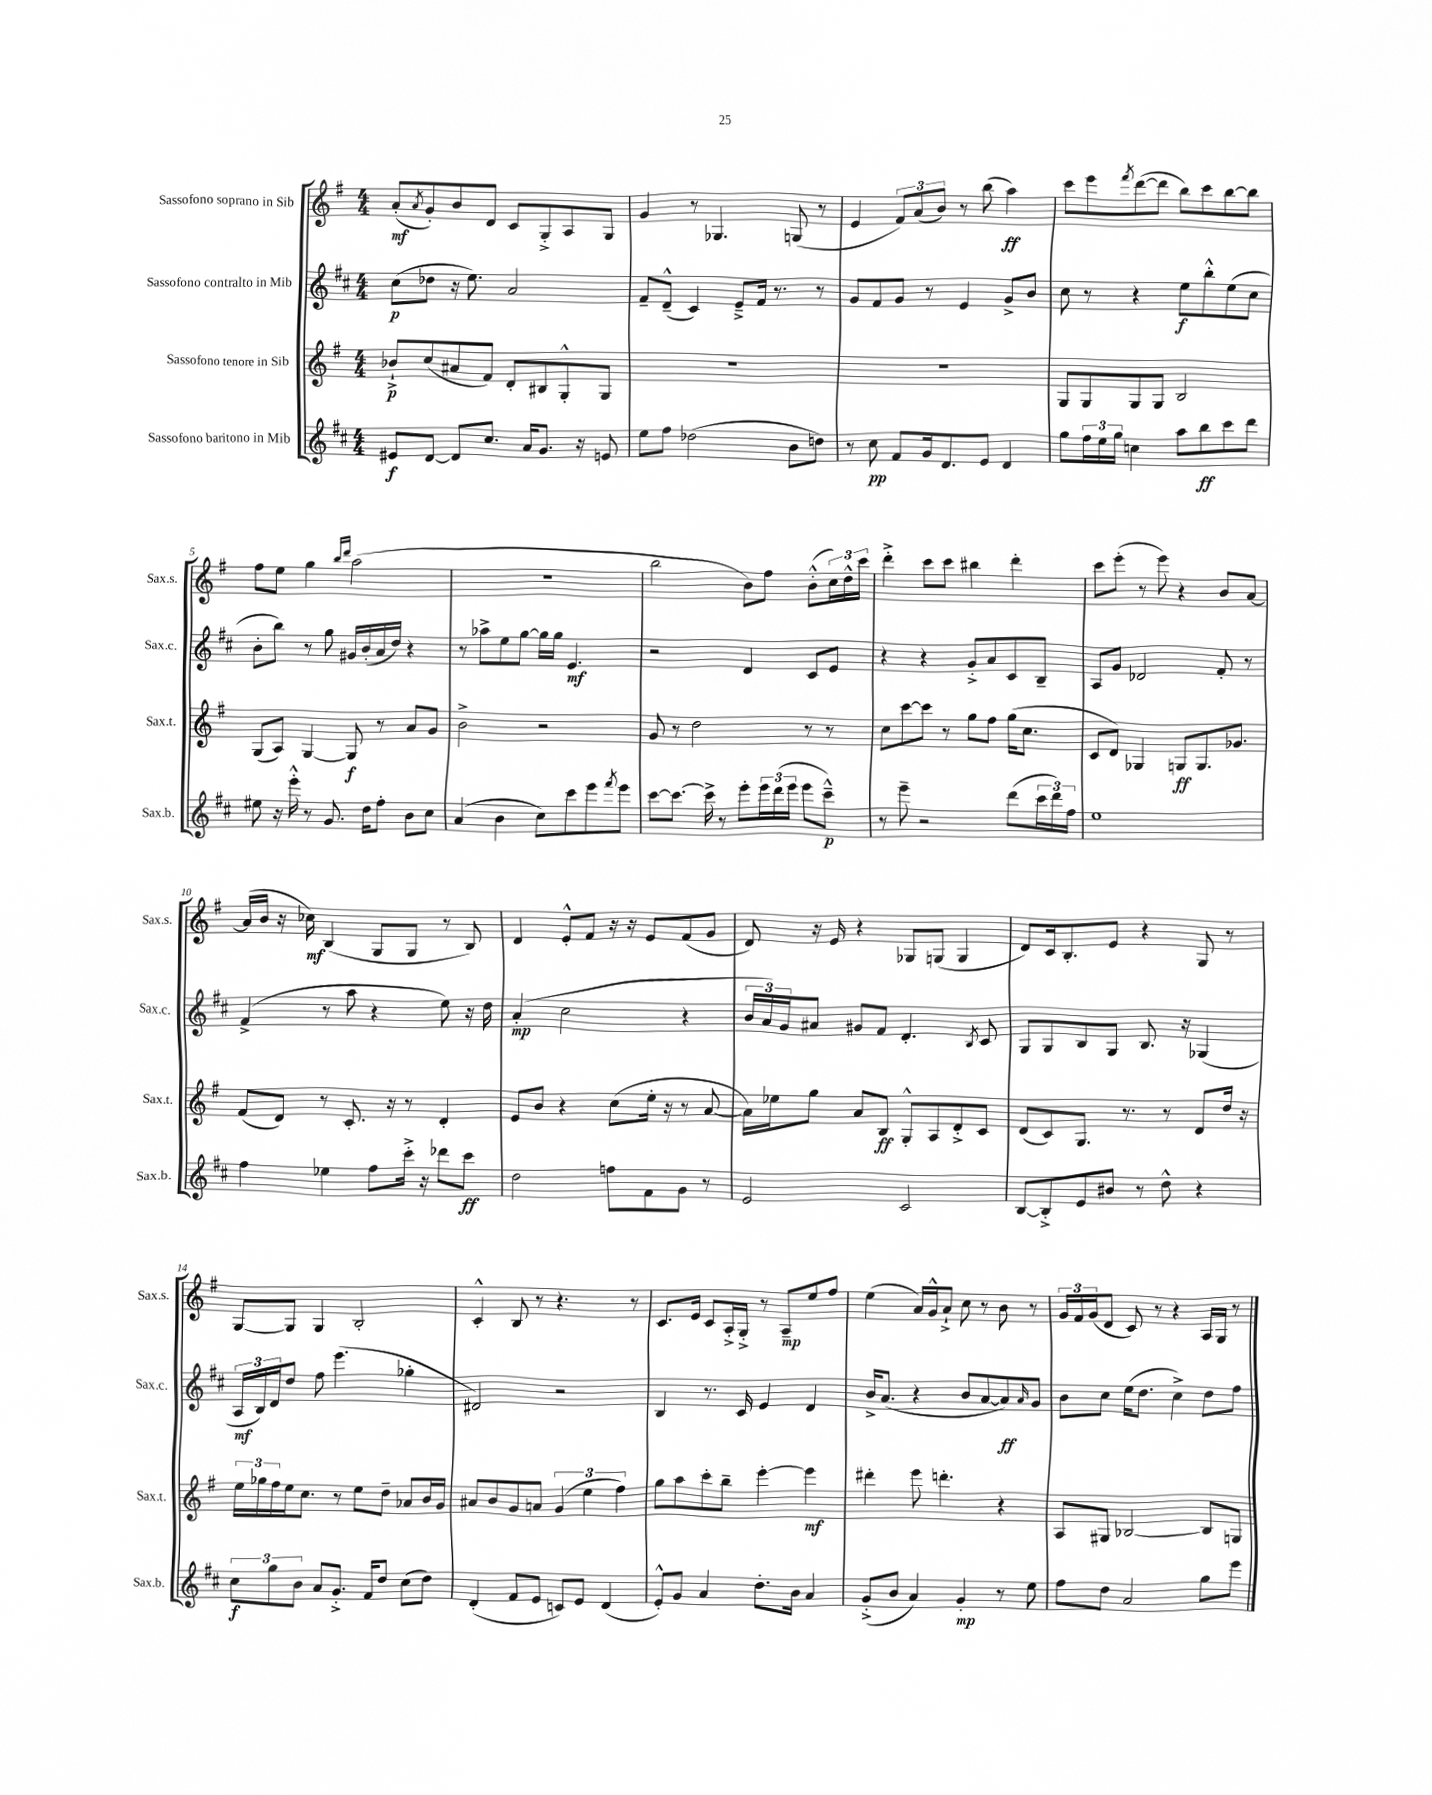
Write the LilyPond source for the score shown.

<<
\new StaffGroup <<
\new Staff = "s0" \with { instrumentName = "Sassofono soprano in Sib" shortInstrumentName = "Sax.s." } {
    \clef treble \key g \major \numericTimeSignature \time 4/4
    a'8-.\mf( \acciaccatura { a'8 } g'8-.) b'8 d'8 c'8 g8-.-> a8 g8 |
    g'4 r8 ges4. g8( r8 |
    e'4 \tuplet 3/2 { fis'8) a'8( b'8) } r8 b''8( a''4\ff) |
    c'''8 e'''8 \acciaccatura { fis'''8 } d'''8~( d'''8 b''8) c'''8 b''8~ b''8 |
    fis''8 e''8 g''4 \grace { b''16 d'''16 } a''2( |
    R1 |
    b''2 b'8) fis''8 b'8-.-^( \tuplet 3/2 { c''16) d''16-^ c'''16 } |
    d'''4-.-> c'''8 c'''8 bis''4 d'''4-. |
    c'''8 e'''8-.( r8 e'''8) r4 b'8 a'8~ |
    a'16( b'16 r16 ces''16\mf) b4( g8 g8 r8 b8) |
    d'4 e'8-.-^ fis'8 r16 r16 e'8 fis'8( g'8 |
    d'8) r16 e'16 r4 ges8 g8( g4 |
    d'8) c'16 b8.-. e'8 r4 g8 r8 |
    g8~ g8 g4 b2-. |
    c'4-.-^ b8 r8 r4. r8 |
    c'8. e'16 c'8 a16-.-> g16-.-> r8 a8--\mp e''8 fis''8 |
    e''4( a'16) g'16-^ a'8-!-> c''8 r8 b'8 r8 |
    \tuplet 3/2 { g'16 fis'16 g'16( } d'8 c'8) r8 r4 a16 g16 r8 \bar "|." |
}
\new Staff = "s1" \with { instrumentName = "Sassofono contralto in Mib" shortInstrumentName = "Sax.c." } {
    \clef treble \key d \major \numericTimeSignature \time 4/4
    cis''8\p( des''8 r16 e''8.) a'2 |
    fis'8-- d'8---^( cis'4) e'8---> fis'16 r8. r8 |
    g'8 fis'8 g'8 r8 e'4 g'8-> b'8 |
    cis''8 r8 r4 e''8\f b''8-.-^ e''8( cis''8 |
    b'8-. b''8) r8 g''8 gis'16 b'16-.( a'16 d''16) r4 |
    r8 aes''8-> e''8 g''8~ g''16 g''16 e'4.\mf |
    r2 d'4 cis'8 e'8 |
    r4 r4 g'8-.-> a'8 cis'8 b8-- |
    a8 g'8 des'2 fis'8-. r8 |
    fis'4->( r8 a''8 r4 e''8) r16 d''16 |
    a'4-.\mp( cis''2 r4 |
    \tuplet 3/2 { b'16 a'16) g'16 } ais'8 gis'8 fis'8 d'4.-. \acciaccatura { b8 } cis'8 |
    g8 g8 b8 g8 b8. r16 ges4( |
    \tuplet 3/2 { a16\mf b16) d'16 } d''8 fis''8 e'''4.( ges''4-. |
    dis'2) r2 |
    b4 r8. cis'16 e'4 d'4 |
    b'16-> a'8.( r4 b'8 a'8~ a'8\ff) \grace { a'16 } g'8 |
    b'8 cis''8 e''16( d''8. cis''4->) d''8 fis''8 \bar "|." |
}
\new Staff = "s2" \with { instrumentName = "Sassofono tenore in Sib" shortInstrumentName = "Sax.t." } {
    \clef treble \key g \major \numericTimeSignature \time 4/4
    bes'8-!->\p c''8( ais'8 fis'8) d'8-. bis8 g8-.-^ g8 |
    R1 |
    R1 |
    g8 g8 g8 g8 b2 |
    g8( a8) g4~ g8\f r8 a'8 g'8 |
    b'2-> r2 |
    g'8 r8 d''2 r8 r8 |
    c''8 c'''8~ c'''8 r8 g''8 fis''8 g''16( c''8. |
    c'8 d'8) ges4 g8\ff g8. ges'8. |
    fis'8( d'8) r8 c'8.-. r16 r8 d'4-. |
    e'8 b'8 r4 c''8( e''16-. r16 r8 a'8~ |
    a'16) ees''16 g''8 a'8 b8\ff g8-.-^ a8 d'8-.-> c'8 |
    d'8( c'8) g8. r8. r8 d'8 d''16 r16 |
    \tuplet 3/2 { e''16 ges''16 fis''16 } e''16 c''8. r8 e''8 d''8-- aes'8 b'16 g'16 |
    ais'8 b'8 g'8 a'8 \tuplet 3/2 { g'4( e''4 fis''4) } |
    g''8 a''8 c'''8-. b''8-- e'''4~-. e'''4\mf |
    dis'''4-. e'''8 d'''4.-. r4 |
    a8 gis8 bes2~ bes8 g8 \bar "|." |
}
\new Staff = "s3" \with { instrumentName = "Sassofono baritono in Mib" shortInstrumentName = "Sax.b." } {
    \clef treble \key d \major \numericTimeSignature \time 4/4
    eis'8\f d'8~ d'8 cis''8. a'16 g'8. r16 e'8 |
    e''8 fis''8 des''2( b'8 d''8) |
    r8 cis''8\pp fis'8 g'16 d'8. e'8 d'4 |
    g''8 \tuplet 3/2 { fis''16 e''16 g''16 } c''4 a''8 b''8\ff cis'''8 d'''8 |
    eis''8 r16 e'''16-.-^ r8 g'8. d''16 fis''8-. b'8 cis''8 |
    a'4( b'4 cis''8) cis'''8 e'''8 \acciaccatura { fis'''8 } e'''8 |
    cis'''8~ cis'''8.~ cis'''16-> r8 e'''8-. \tuplet 3/2 { e'''16 d'''16( e'''16 } e'''8 cis'''8---^\p) |
    r8 e'''8-- r2 d'''8( \tuplet 3/2 { cis'''16 d'''16) fis''16 } |
    e''1 |
    fis''4 ees''4 fis''8 cis'''16-.-> r16 des'''8 cis'''8\ff |
    d''2 f''8 fis'8 g'8 r8 |
    e'2 cis'2 |
    b8~ b8-.-> e'8 bis'8 r8 d''8-^ r4 |
    \tuplet 3/2 { cis''8\f g''8 b'8 } a'8 g'8.-.-> fis'16 d''8 cis''8( d''8) |
    d'4-.( fis'8 e'8 c'8) e'8 d'4( |
    e'8-.-^) g'8 a'4 d''8.-. b'16 a'4 |
    g'8-.->( b'8 a'4) g'4-.\mp r8 e''8 |
    fis''8 d''8 a'2 g''8 e'''8 \bar "|." |
}
>>
>>
